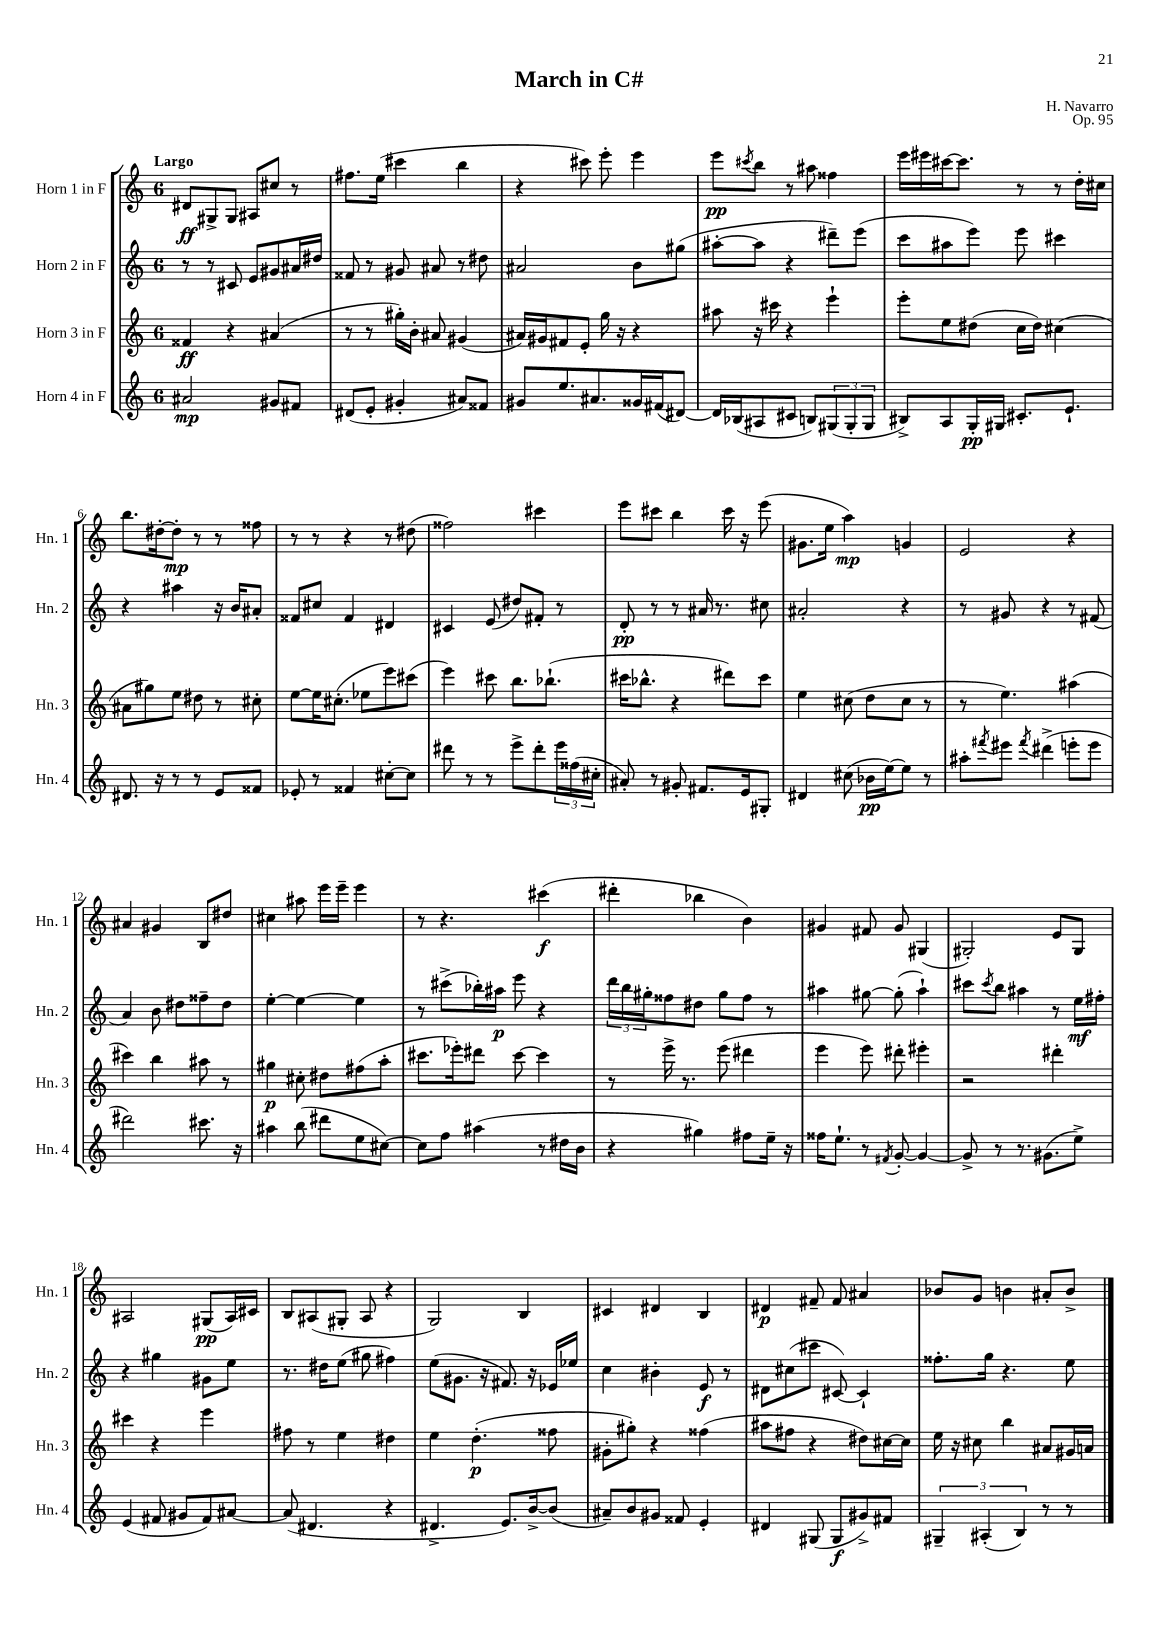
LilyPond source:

\header { title = "March in C#" composer = "H. Navarro" opus = "Op. 95" }
<<
\new StaffGroup <<
\new Staff = "s0" \with { instrumentName = "Horn 1 in F" shortInstrumentName = "Hn. 1" } {
    \clef treble \key c \major \once \override Staff.TimeSignature.style = #'single-digit \time 6/8 \tempo "Largo"
    dis'8\ff gis8-> gis8 ais8 cis''8 r8 |
    fis''8. e''16( cis'''4 b''4 |
    r4 cis'''8) e'''8-. e'''4 |
    e'''8\pp \acciaccatura { cis'''8 } b''8 r8 ais''8 fisis''4 |
    e'''16 eis'''16 cis'''16~ cis'''8. r8 r8 d''16-. cis''16 |
    b''8. dis''16~-. dis''8-.\mp r8 r8 fisis''8 |
    r8 r8 r4 r8 dis''8( |
    fisis''2) cis'''4 |
    e'''8 cis'''8 b''4 cis'''16 r16 e'''8( |
    gis'8. e''16 a''4\mp) g'4 |
    e'2 r4 |
    ais'4 gis'4 b8 dis''8 |
    cis''4 ais''8 e'''16 e'''16-- e'''4 |
    r8 r4. cis'''4\f( |
    dis'''4-. bes''4 b'4) |
    gis'4 fis'8 gis'8 gis4( |
    gis2-.) e'8 gis8 |
    ais2 gis8\pp( ais16) cis'16 |
    b8 ais8( gis8-. ais8 r4 |
    g2) b4 |
    cis'4 dis'4 b4 |
    dis'4\p fis'8-- fis'8 ais'4 |
    bes'8 g'8 b'4 ais'8-. b'8-> \bar "|." |
}
\new Staff = "s1" \with { instrumentName = "Horn 2 in F" shortInstrumentName = "Hn. 2" } {
    \clef treble \key c \major \once \override Staff.TimeSignature.style = #'single-digit \time 6/8
    r8 r8 cis'8 e'8 gis'8 ais'16 dis''16 |
    fisis'8 r8 gis'8 ais'8 r8 dis''8 |
    ais'2 b'8 gis''8( |
    ais''8~-. ais''8 r4 dis'''8--) e'''8( |
    c'''8 ais''8 e'''8) e'''8 cis'''4 |
    r4 ais''4 r16 b'16 ais'8-. |
    fisis'8 cis''8 fisis'4 dis'4 |
    cis'4 e'8( dis''8) fis'8-. r8 |
    d'8-.\pp r8 r8 ais'16 r8. cis''8 |
    ais'2-. r4 |
    r8 gis'8 r4 r8 fis'8( |
    a'4) b'8 dis''8 fisis''8-- dis''8 |
    e''4~-. e''4~ e''4 |
    r8 cis'''8->( bes''16-.) ais''16\p e'''8 r4 |
    \tuplet 3/2 { d'''16 b''16 gis''16-. } fisis''8 dis''8 gis''8 fisis''8 r8 |
    ais''4 gis''8~ gis''8-.( ais''4-!) |
    cis'''8 \acciaccatura { cis'''8 } b''8 ais''4 r8 e''16\mf fis''16-. |
    r4 gis''4 gis'8 e''8 |
    r8. dis''16 e''8( gis''8 fis''4) |
    e''8( gis'8. r16 fis'8.) r16 ees'16 ees''16 |
    c''4 bis'4-. e'8\f r8 |
    dis'8 cis''8( cis'''8 cis'8~) cis'4-! |
    fisis''8.-. g''16 r4. e''8 \bar "|." |
}
\new Staff = "s2" \with { instrumentName = "Horn 3 in F" shortInstrumentName = "Hn. 3" } {
    \clef treble \key c \major \once \override Staff.TimeSignature.style = #'single-digit \time 6/8
    fisis'4\ff r4 ais'4( |
    r8 r8 gis''16-.) b'16-. ais'8 gis'4( |
    ais'16) gis'16 fis'8 e'8-. g''16 r16 r4 |
    ais''8 r16 cis'''16 r4 e'''4-! |
    e'''8-. e''8 dis''8( c''16 dis''16) cis''4( |
    ais'8 gis''8) e''8 dis''8 r8 cis''8-. |
    e''8~ e''16 cis''8.-.( ees''8 e'''8) cis'''8( |
    e'''4) cis'''8 b''8. bes''8.-!( |
    cis'''16 bes''8.-^ r4 dis'''8) cis'''8 |
    e''4 cis''8( d''8 cis''8 r8 |
    r8 e''4.) ais''4( |
    cis'''4) b''4 ais''8 r8 |
    gis''4\p cis''8-. dis''8 fis''8( a''8-. |
    cis'''8. ees'''16-.) dis'''8 cis'''8~ cis'''4 |
    r8 e'''16-> r8. e'''8( dis'''4 |
    e'''4 e'''8) dis'''8-. eis'''4-. |
    r2 dis'''4-. |
    cis'''4 r4 e'''4 |
    fis''8 r8 e''4 dis''4 |
    e''4 d''4.-.\p( fisis''8 |
    gis'8-. gis''8-.) r4 fisis''4( |
    ais''8 fis''8 r4 dis''8) cis''16~ cis''16 |
    e''16 r16 cis''8 b''4 ais'8 gis'16 a'16 \bar "|." |
}
\new Staff = "s3" \with { instrumentName = "Horn 4 in F" shortInstrumentName = "Hn. 4" } {
    \clef treble \key c \major \once \override Staff.TimeSignature.style = #'single-digit \time 6/8
    ais'2\mp gis'8 fis'8 |
    dis'8( e'8-. gis'4-. ais'8) fisis'8 |
    gis'8 e''8. ais'8. gisis'16 fis'16( dis'8~) |
    dis'16 bes16( ais8 cis'8 b8) \tuplet 3/2 { gis8( gis8-. gis8 } |
    bis8->) a8 g16-.\pp gis16 cis'8.-. e'8.-! |
    dis'8. r16 r8 r8 e'8 fisis'8 |
    ees'8-. r8 fisis'4 cis''8~-. cis''8 |
    dis'''8 r8 r8 e'''8-> dis'''8-. \tuplet 3/2 { e'''16 fisis''16( cis''16-. } |
    ais'8-.) r8 gis'8-. fis'8. e'16 gis8-. |
    dis'4 cis''8( bes'16\pp e''16~) e''8 r8 |
    ais''8-. \acciaccatura { fis'''8 } eis'''8 \acciaccatura { fis'''8 } dis'''4->( e'''8-. e'''8 |
    dis'''2) cis'''8. r16 |
    ais''4 b''8( dis'''8 e''8 cis''8~) |
    cis''8 f''8 ais''4( r8 dis''16 b'16 |
    r4 gis''4) fis''8 e''16-- r16 |
    fisis''16 e''8.-! r8 \acciaccatura { fis'8 } g'8~-. g'4~ |
    g'8-> r8 r8. gis'8.( e''8->) |
    e'4( fis'8 gis'8 fis'8) ais'8~ |
    ais'8( dis'4. r4 |
    dis'4.-> e'8.) b'16~-> b'8( |
    ais'8--) b'8 gis'8 fisis'8 e'4-. |
    dis'4 gis8( gis8\f gis'8->) fis'8 |
    \tuplet 3/2 { gis4-- ais4-.( b4) } r8 r8 \bar "|." |
}
>>
>>
